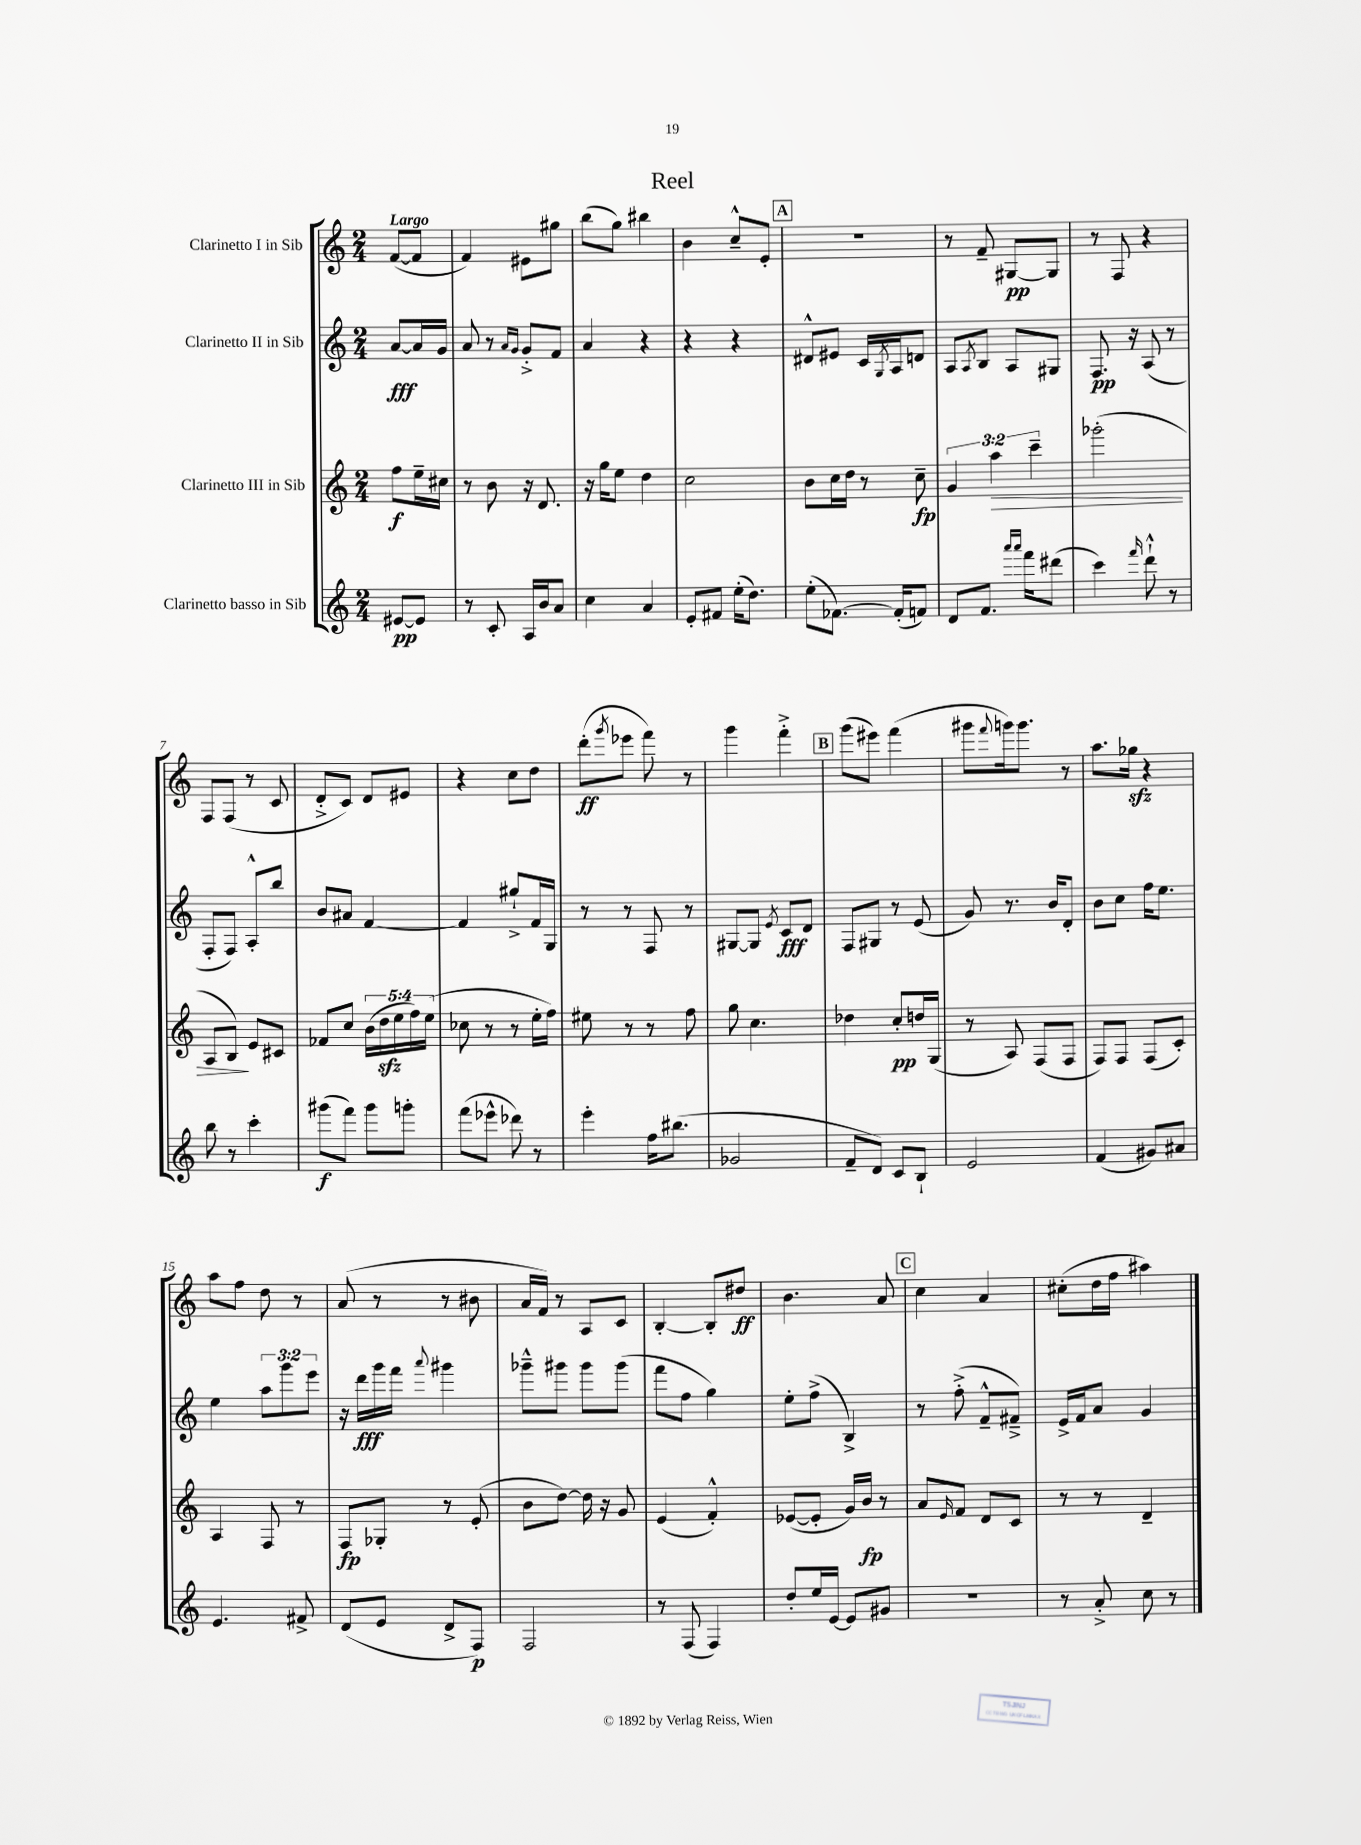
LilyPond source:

\header { title = "Reel" }
<<
\new StaffGroup <<
\new Staff = "s0" \with { instrumentName = "Clarinetto I in Sib" } {
    \clef treble \key c \major \numericTimeSignature \time 2/4 \partial 4 \tempo "Largo"
    f'8~( f'8 |
    f'4) eis'8 gis''8 |
    b''8( g''8) bis''4 |
    b'4 c''8---^ e'8-. |
    \mark \markup { \box "A" } r2 |
    r8 f'8-- gis8~\pp gis8 |
    r8 f8 r4 |
    f8 f8( r8 c'8 |
    d'8-.-> c'8) d'8 eis'8 |
    r4 c''8 d''8 |
    d'''8-.\ff( \acciaccatura { g'''8 } ees'''8 f'''8) r8 |
    g'''4 f'''4-.-> |
    \mark \markup { \box "B" } g'''8( eis'''8) f'''4( |
    gis'''8 \appoggiatura { f'''8 } g'''16) g'''8. r8 |
    a''8. ges''16\sfz r4 |
    a''8 f''8 d''8 r8 |
    a'8( r8 r8 bis'8 |
    a'16 f'16) r8 a8 c'8 |
    b4~-. b8-. dis''8\ff |
    b'4. a'8 |
    \mark \markup { \box "C" } c''4 a'4 |
    cis''8-.( d''16 f''16 ais''4) \bar "|." |
}
\new Staff = "s1" \with { instrumentName = "Clarinetto II in Sib" } {
    \clef treble \key c \major \numericTimeSignature \time 2/4 \override Staff.TupletNumber.text = #tuplet-number::calc-fraction-text \partial 4
    a'8~\fff a'16 g'16 |
    a'8 r8 \grace { a'16 g'16 } g'8-.-> f'8 |
    a'4 r4 |
    r4 r4 |
    \mark \markup { \box "A" } dis'8-^ eis'8 c'16 \acciaccatura { g8 } a16 d'8 |
    a8 \acciaccatura { a8 } b8 a8 gis8 |
    f8.\pp r16 a8( r8 |
    f8-. f8) a8-.-^ b''8 |
    b'8 ais'8 f'4~ |
    f'4 gis''8-!-> f'16 g16 |
    r8 r8 f8 r8 |
    gis8~ gis8 \acciaccatura { e'8 } c'8\fff d'8 |
    \mark \markup { \box "B" } f8 gis8 r8 e'8( |
    g'8) r8. b'16 d'8-. |
    b'8 c''8 f''16 e''8. |
    e''4 \tuplet 3/2 { a''8 g'''8 e'''8 } |
    r16 d'''16\fff g'''16 f'''16 \appoggiatura { a'''8 } gis'''4 |
    ges'''8---^ gis'''8 gis'''8 gis'''8( |
    f'''8 f''8 g''4) |
    e''8-. f''8->( b4->) |
    \mark \markup { \box "C" } r8 f''8-.->( f'8---^ fis'8--->) |
    e'16-> f'16 a'8 g'4 \bar "|." |
}
\new Staff = "s2" \with { instrumentName = "Clarinetto III in Sib" } {
    \clef treble \key c \major \numericTimeSignature \time 2/4 \override Staff.TupletNumber.text = #tuplet-number::calc-fraction-text \partial 4
    f''8\f e''16-- cis''16 |
    r8 b'8 r16 d'8. |
    r16 g''16 e''8 d''4 |
    c''2 |
    \mark \markup { \box "A" } b'8 c''16 d''16 r8 c''8--\fp |
    \tuplet 3/2 { g'4 a''4\> c'''4-- } |
    ges'''2-.( |
    a8 b8\!) e'8 cis'8 |
    fes'8 c''8 \tuplet 5/4 { b'16( d''16\sfz e''16 f''16) e''16( } |
    ces''8 r8 r8 e''16-. f''16) |
    eis''8 r8 r8 f''8 |
    g''8 c''4. |
    \mark \markup { \box "B" } des''4 c''8-.\pp d''16 g16( |
    r8 a8) f8( f8 |
    f8) f8 f8( c'8-.) |
    a4 f8 r8 |
    f8\fp ges8-. r8 e'8-.( |
    b'8 d''8~) d''16 r16 g'8 |
    e'4( f'4-.-^) |
    ees'8~( ees'8-. g'16) b'16\fp r8 |
    \mark \markup { \box "C" } a'8 \grace { e'16 } f'8 d'8 c'8 |
    r8 r8 d'4-- \bar "|." |
}
\new Staff = "s3" \with { instrumentName = "Clarinetto basso in Sib" } {
    \clef treble \key c \major \numericTimeSignature \time 2/4 \partial 4
    eis'8~\pp eis'8 |
    r8 c'8-. a16 b'16 a'8 |
    c''4 a'4 |
    e'8-. fis'8 e''16-.( d''8.) |
    \mark \markup { \box "A" } e''8-.( fes'8.~) fes'16-.( f'8) |
    d'8 f'8. \grace { a'''16 a'''16 } f'''16 dis'''8( |
    c'''4) \grace { f'''16 } d'''8-!-^ r8 |
    b''8 r8 c'''4-. |
    gis'''8\f( f'''8) gis'''8 g'''8-. |
    f'''8( ees'''8-^ des'''8) r8 |
    e'''4-. f''16 bis''8.( |
    ges'2 |
    \mark \markup { \box "B" } f'8-- d'8) c'8 b8-! |
    e'2 |
    f'4( gis'8) ais'8 |
    e'4. fis'8-> |
    d'8( e'8 d'8-> f8\p) |
    f2 |
    r8 f8( f4) |
    d''8-. e''16 e'16~ e'8 gis'8 |
    \mark \markup { \box "C" } R2 |
    r8 a'8-.-> c''8 r8 \bar "|." |
}
>>
>>
